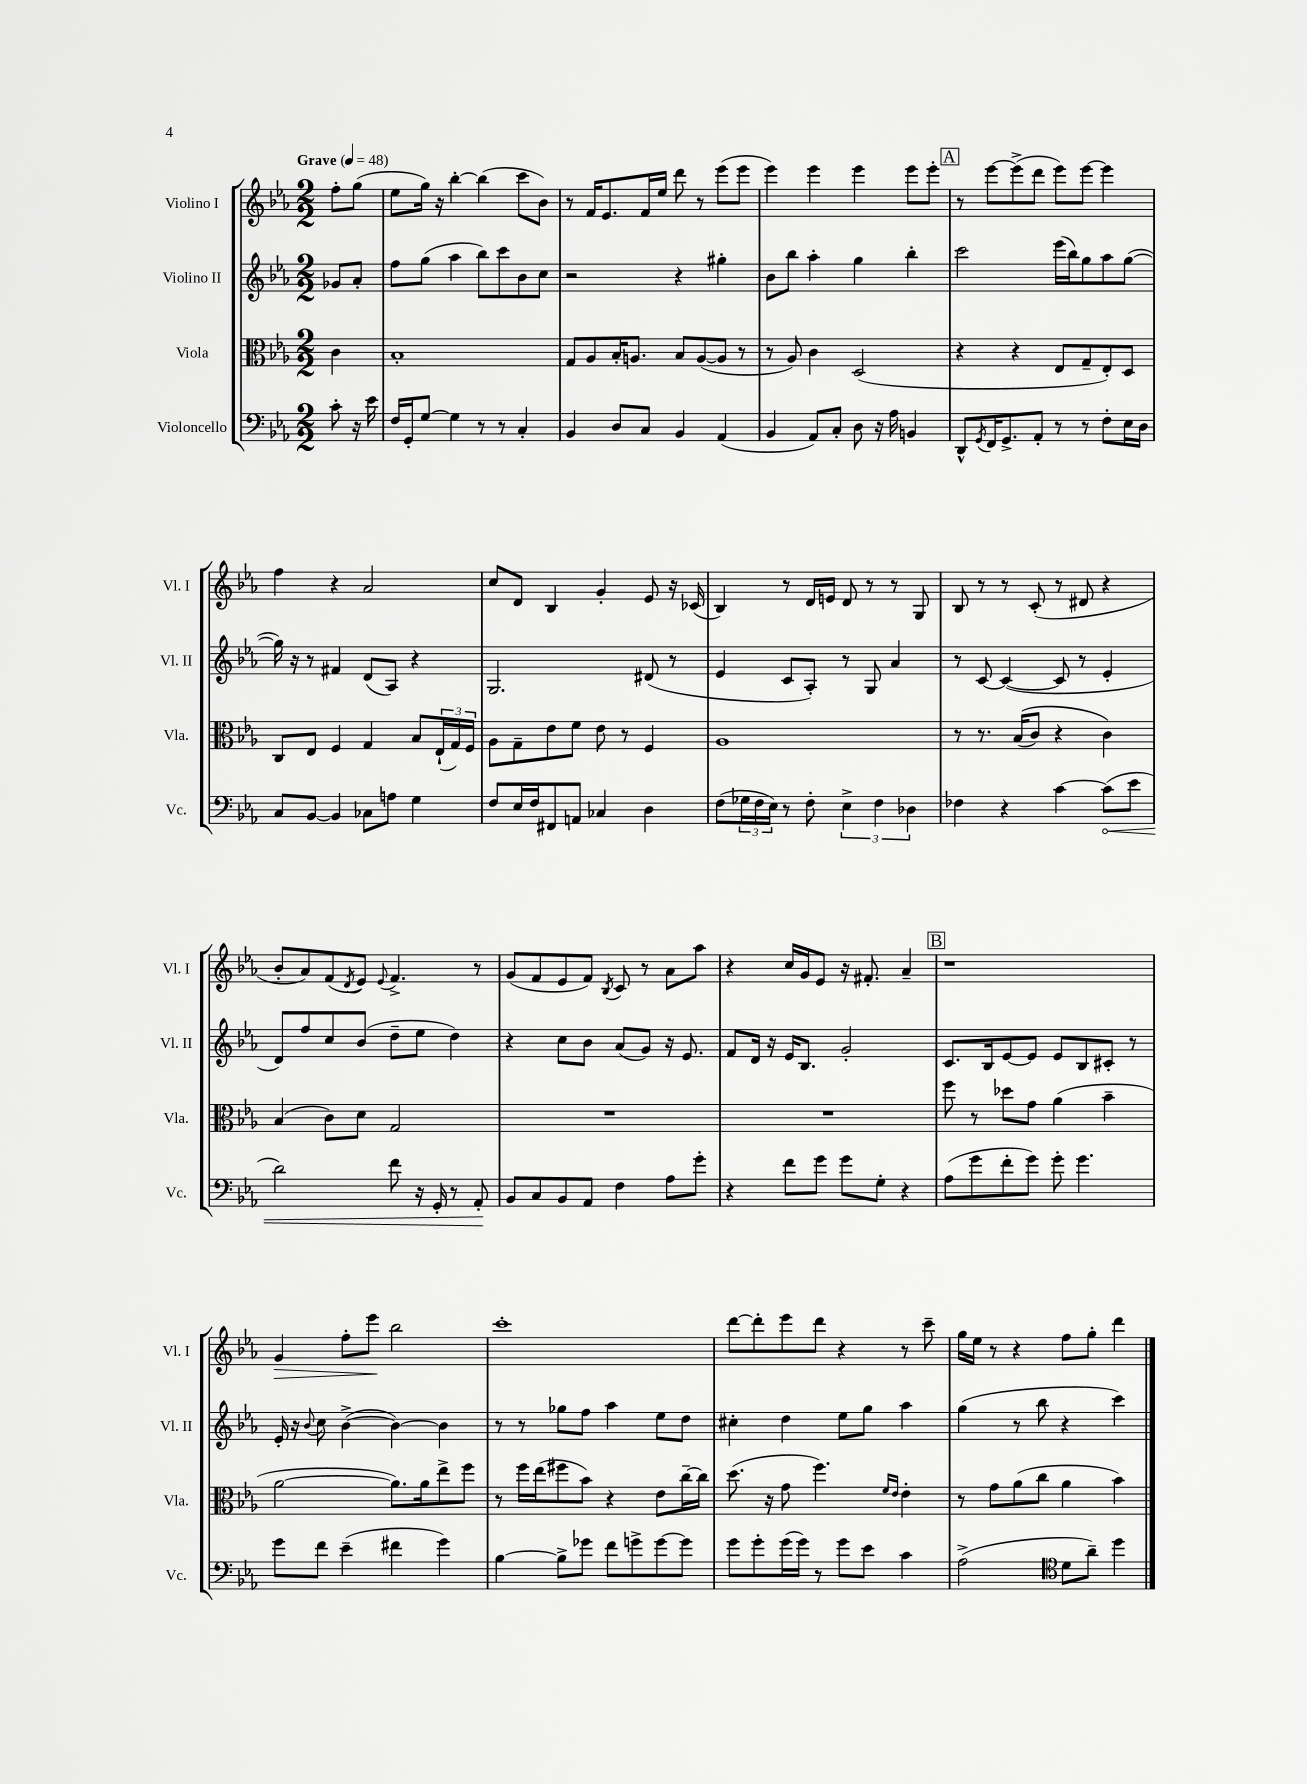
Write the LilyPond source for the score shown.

<<
\new StaffGroup <<
\new Staff = "s0" \with { instrumentName = "Violino I" shortInstrumentName = "Vl. I" } {
    \clef treble \key ees \major \numericTimeSignature \time 2/2 \partial 4 \tempo "Grave" 4 = 48
    f''8-. g''8( |
    ees''8 g''16) r16 bes''4~-. bes''4( c'''8 bes'8) |
    r8 f'16 ees'8. f'16 ees''16 d'''8 r8 ees'''8( ees'''8 |
    ees'''4) ees'''4 ees'''4 ees'''8 ees'''8-. |
    \mark \markup { \box "A" } r8 ees'''8~ ees'''8->( d'''8 ees'''8) ees'''8~ ees'''4 |
    f''4 r4 aes'2 |
    c''8 d'8 bes4 g'4-. ees'8 r16 ces'16( |
    bes4) r8 d'16 e'16 d'8 r8 r8 g8 |
    bes8 r8 r8 c'8-.( r8 dis'8 r4 |
    bes'8-. aes'8) f'8( \acciaccatura { d'8 } ees'8) \appoggiatura { ees'8 } f'4.-> r8 |
    g'8( f'8 ees'8 f'8) \acciaccatura { bes8 } c'8 r8 aes'8 aes''8 |
    r4 c''16 g'16 ees'8 r16 fis'8.-. aes'4-- |
    \mark \markup { \box "B" } r1 |
    g'4\> f''8-. ees'''8\! bes''2 |
    c'''1-. |
    d'''8~ d'''8-. ees'''8 d'''8 r4 r8 c'''8-- |
    g''16 ees''16 r8 r4 f''8 g''8-. d'''4 \bar "|." |
}
\new Staff = "s1" \with { instrumentName = "Violino II" shortInstrumentName = "Vl. II" } {
    \clef treble \key ees \major \numericTimeSignature \time 2/2 \partial 4
    ges'8 aes'8-. |
    f''8 g''8( aes''4 bes''8) c'''8 bes'8 c''8 |
    r2 r4 gis''4-. |
    bes'8 bes''8 aes''4-. g''4 bes''4-. |
    \mark \markup { \box "A" } c'''2 ees'''16( bes''16) g''8 aes''8 g''8~( |
    g''16) r16 r8 fis'4 d'8( aes8) r4 |
    g2. dis'8( r8 |
    ees'4 c'8 aes8-.) r8 g8 aes'4 |
    r8 c'8~ c'4~( c'8 r8 ees'4-. |
    d'8) f''8 c''8 bes'8( d''8-- ees''8 d''4) |
    r4 c''8 bes'8 aes'8( g'8) r16 ees'8. |
    f'8 d'16 r16 ees'16 bes8. g'2-. |
    \mark \markup { \box "B" } c'8. bes16 ees'8~ ees'8 ees'8 bes8 cis'8-. r8 |
    ees'16-. r16 \appoggiatura { bes'8 } c''8 bes'4~->( bes'4~) bes'4 |
    r8 r8 ges''8 f''8 aes''4 ees''8 d''8 |
    cis''4-. d''4 ees''8 g''8 aes''4 |
    g''4( r8 bes''8 r4 c'''4) \bar "|." |
}
\new Staff = "s2" \with { instrumentName = "Viola" shortInstrumentName = "Vla." } {
    \clef alto \key ees \major \numericTimeSignature \time 2/2 \partial 4
    c'4 |
    bes1-. |
    g8 aes8 bes16-. a8. bes8 a8~( a8 r8 |
    r8 aes8) c'4 d2( |
    \mark \markup { \box "A" } r4 r4 ees8 g8-- ees8-.) d8 |
    c8 ees8 f4 g4 bes8 \tuplet 3/2 { ees16-!( g16) f16 } |
    aes8 g8-- ees'8 f'8 ees'8 r8 f4 |
    aes1 |
    r8 r8. bes16(\( c'8) r4 c'4\) |
    bes4( c'8) d'8 g2 |
    R1 |
    R1 |
    \mark \markup { \box "B" } f''8 r8 des''8 g'8 aes'4( bes'4-- |
    aes'2~ aes'8.) aes'16 ees''8-> f''8 |
    r8 f''16 ees''16( fis''8 bes'8) r4 ees'8 c''16~-- c''16 |
    d''8.( r16 g'8 f''4.) \grace { f'16 ees'16 } ees'4-. |
    r8 g'8 aes'8( c''8 aes'4 bes'4) \bar "|." |
}
\new Staff = "s3" \with { instrumentName = "Violoncello" shortInstrumentName = "Vc." } {
    \clef bass \key ees \major \numericTimeSignature \time 2/2 \partial 4
    c'8-. r16 ees'16 |
    f16 g,16-. g8~ g4 r8 r8 c4-. |
    bes,4 d8 c8 bes,4 aes,4( |
    bes,4 aes,8) c8-. d8 r16 aes16 b,4 |
    \mark \markup { \box "A" } d,8-^ \acciaccatura { g,8 } f,16 g,8.-> aes,8-. r8 r8 f8-. ees16 d16 |
    c8 bes,8~ bes,4 ces8 a8 g4 |
    f8 ees16 f16 fis,8 a,8 ces4 d4 |
    f8( \tuplet 3/2 { ges16 f16 ees16) } r8 f8-. \tuplet 3/2 { ees4-> f4 des4 } |
    fes4 r4 c'4~ \once \override Hairpin.circled-tip = ##t c'8\<( ees'8 |
    d'2) f'8 r16 g,16-. r8 aes,8-.\! |
    bes,8 c8 bes,8 aes,8 f4 aes8 g'8-. |
    r4 f'8 g'8 g'8 g8-. r4 |
    \mark \markup { \box "B" } aes8( g'8 f'8-. g'8) g'8-. g'4. |
    g'8 f'8 ees'4--( fis'4 g'4) |
    bes4~ bes8-> ges'8 f'8 g'8-> g'8~ g'8 |
    g'8 g'8-. g'16( g'16) r8 g'8 ees'8 c'4 |
    aes2->( \clef tenor d'8 aes'8--) d''4 \bar "|." |
}
>>
>>
\layout { \context { \Score \remove "Bar_number_engraver" } }
